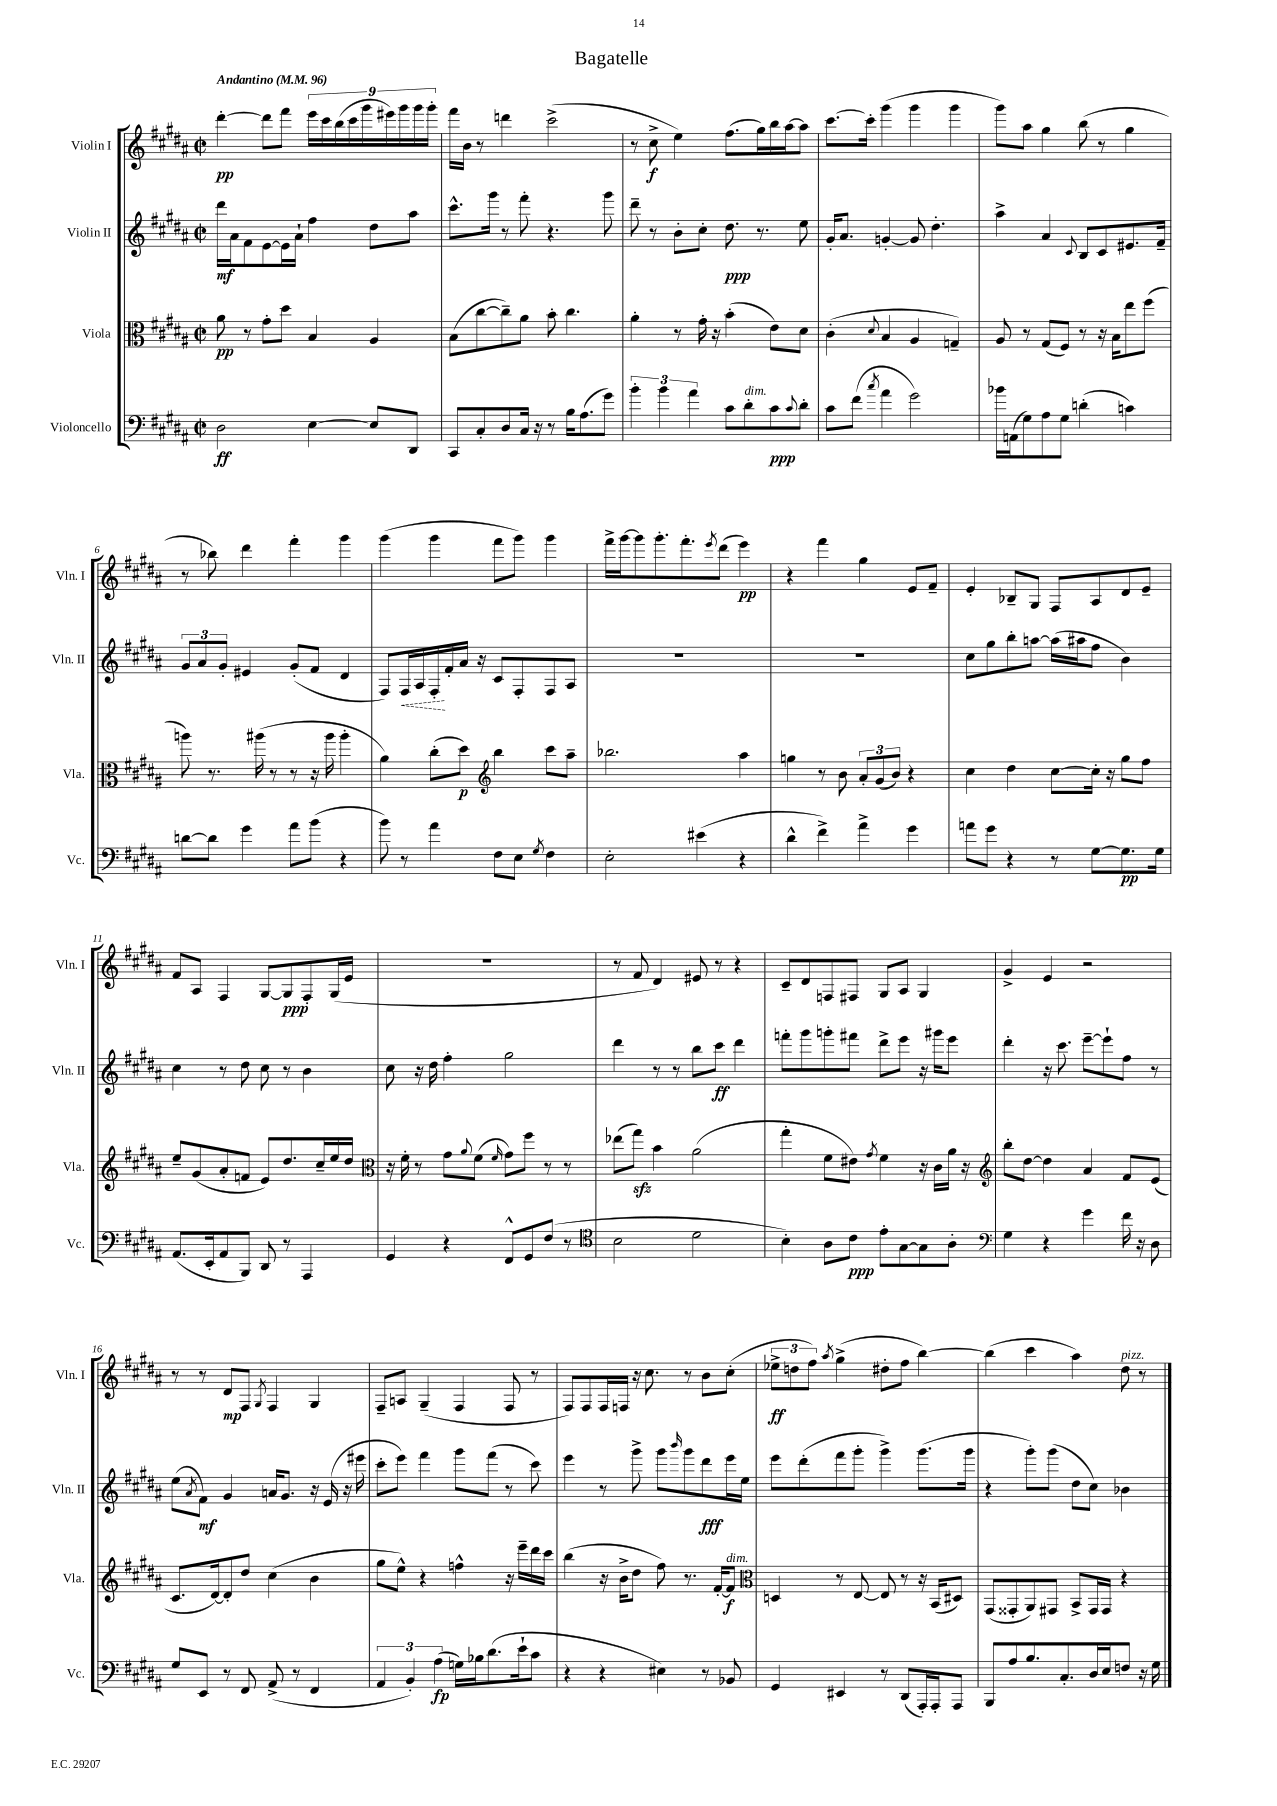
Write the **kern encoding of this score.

**kern	**kern	**kern	**kern
*staff4	*staff3	*staff2	*staff1
*clefF4	*clefC3	*clefG2	*clefG2
*k[f#c#g#d#a#]	*k[f#c#g#d#a#]	*k[f#c#g#d#a#]	*k[f#c#g#d#a#]
*M2/2	*M2/2	*M2/2	*M2/2
*met(c|)	*met(c|)	*met(c|)	*met(c|)
*MM96	*MM96	*MM96	*MM96
2D#\	8a#\	16ddd#\LL	[4ddd#'\
.	.	16a#\J	.
.	8r	8f#\	.
.	8g#'\L	[8e\	8ddd#\]L
.	8dd#\J	16e\]L	8fff#\J
.	.	16a#`\JJ	.
[4E\	4B/	4ff#\	18eee\LL
.	.	.	18ccc#\
.	.	.	(18bb\
.	.	.	18ccc#\
.	.	.	18ggg#\
8E/]L	4A#/	8dd#\L	.
.	.	.	18eee#\)
.	.	.	18ggg#\
8DD#/J	.	8aa#\J	.
.	.	.	18ggg#\
.	.	.	18ggg#'\JJ
=	=	=	=
8CC#/L	(8B\L	8.ccc#^^\L	16fff#\LL
.	.	.	16b\JJ
8C#'/	[8cc#\	.	8r
.	.	16ggg#\Jk	.
8D#/	8cc#~\])	8r	4ddd\
16C#/Jk	8a#\J	8fff#'\	.
16r	.	.	.
8r	8b'\	4.r	(2ccc#^\
16B\LK	4.cc#\	.	.
(8.A#\	.	.	.
8g#\J)	.	8ggg#\	.
=	=	=	=
6b'\	4a#'\	8ddd#~\	8r
.	.	8r	8cc#^\
6b\	.	.	.
.	8r	8b'\L	4ee\)
6a#\	.	.	.
.	16g#'\	8cc#'\J	.
.	16r	.	.
8c#\L	(4b'\	8.dd#\	(8.ff#\L
8d#'\	.	.	.
.	.	8.r	16gg#\L)
8c#\	8e\L)	.	16bb\
.	.	.	[16aa#\J
8qqc#/	.	.	.
8d#'\J	8d#\J	8ee\	8aa#\]J
=	=	=	=
8c#\L	(4c#'\	16g#'/LK	[8.ccc#\L
.	.	8.a#/J	.
(8f#\J	.	.	.
.	.	.	16ccc#'\]Jk
8qcc#/	8qqd#/	.	.
4a#\	4B/	[4g'/	(4ggg#\
2g#\)	4A#/	8g/]	4ggg#\
.	.	4.dd#'\	.
.	4G~/)	.	4ggg#\
=	=	=	=
16b-\LL	8A#/	4aa#^\	8ggg#\L)
(16AA\J	.	.	.
8G#\)	8r	.	8aa#\J
8A#\	(8G#/L	4a#/	4gg#\
8G#\J	8F#/J)	.	.
.	.	8qqc#/	.
(4d'\	8r	8B/L	(8bb\
.	16r	8c#/	8r
.	16B\LK	.	.
4c\)	8ee\	8.e#/	4gg#\
.	(8ff#\J	.	.
.	.	16f#~/Jk	.
=	=	=	=
[8d\L	8aa\)	12g#/L	8r
.	.	12a#/	.
8d\]J	8.r	.	8bb-\)
.	.	12g#'/J	.
4g#\	.	4e#/	4ddd#\
.	(16aa#\	.	.
.	8r	.	.
8a#\L	8r	(8g#'/L	4fff#'\
(8b\J	16r	8f#/J	.
.	16aa#\	.	.
4r	4aa#'\	4d#/	4ggg#\
=	=	=	=
8b\)	4a#\)	8F#/L)	(4ggg#\
8r	.	16F#/L	.
.	.	16A#/	.
4a#\	(8cc#'\L	16F#'/	4ggg#\
.	.	16f#'/	.
.	8dd#\J)	16a#/JJ	.
.	.	16r	.
*	*clefG2	*	*
8F#\L	4bb\	8c#/L	8fff#\L
8E\J	.	8F#'/	8ggg#\J)
8qG#/	.	.	.
4F#\	8ccc#\L	8F#/	4ggg#\
.	8aa#~\J	8A#/J	.
=	=	=	=
2E'\	2.bb-\	1r	16fff#^\LL
.	.	.	[16ggg#\J
.	.	.	8ggg#\]
.	.	.	8.ggg#'\
.	.	.	8.fff#'\
(4e#\	.	.	.
.	.	.	8qeee/
.	.	.	(8ddd#\J
4r	4aa#\	.	4eee\)
=	=	=	=
4d#^^\	4gg\	1r	4r
4f#^\)	8r	.	4fff#\
.	8b\	.	.
4a#^\	12a#'/L	.	4gg#\
.	(12g#/	.	.
.	12b/J)	.	.
4g#\	4r	.	8e/L
.	.	.	8f#~/J
=	=	=	=
8a\L	4cc#\	8cc#\L	4e'/
8g#\J	.	8gg#\	.
4r	4dd#\	8bb'\	8B-~/L
.	.	[8aa\J	8G#/J
8r	[8cc#\L	(16aa\]LL	8F#/L
.	.	16aa#\J	.
[8G#\L	16cc#'\]Jk	8ff#\J	8A#/
.	16r	.	.
8.G#\]	8gg#\L	4b\)	8d#/
.	8ff#\J	.	8e~/J
16G#\Jk	.	.	.
=	=	=	=
(8.AA#/L	8ee~/L	4cc#\	8f#/L
.	(8g#/	.	8A#/J
16EE'/k	.	.	.
8AA#/	8a#'/	8r	4F#/
8BBB/J)	8f/J	8dd#\	.
8DD#/	8e/L)	8cc#\	[8G#/L
8r	8.dd#/	8r	8G#/]
4AAA#/	.	4b\	8F#'/
.	16cc#~/L	.	.
.	16ee/	.	(16G#/L
.	16dd#/JJ	.	16e/JJ
=	=	=	=
*	*clefC3	*	*
4GG#/	16r	8cc#\	1r
.	16f#'\	.	.
.	8r	16r	.
.	.	16dd#\	.
4r	8g#\L	4ff#'\	.
.	8qqa#/	.	.
.	(8f#\J	.	.
.	16qqf#/	.	.
8FF#^^/L	8g#\L)	2gg#\	.
8GG#/	8ff#\J	.	.
(8F#/J	8r	.	.
8r	8r	.	.
=	=	=	=
*clefC4	*	*	*
2B\	(8ee-\L	4ddd#\	8r
.	8gg#\J)	.	8f#/
.	4b\	8r	4d#/)
.	.	8r	.
2d#\	(2a#\	8bb\L	8e#/
.	.	8ccc#\J	8r
.	.	4ddd#\	4r
=	=	=	=
4B'\)	4gg#'\	8fff'\L	8c#~/L
.	.	8ggg#\	8d#/
8A#\L	8f#\L	8ggg'\	8F/
8c#\J	8e#\J)	8fff#\J	8F#/J
.	8qg#/	.	.
8e'\L	4f#\	8ddd#^\L	8G#/L
[8G#\	.	8eee\J	8A#/J
8G#\]	16r	16r	4G#/
.	16c#\LL	16ggg#\LK	.
8A#'\J	16a#\JJ	8eee\J	.
.	16r	.	.
=	=	=	=
*clefF4	*clefG2	*	*
4G#\	8bb'\L	4ddd#'\	4g#^/
.	[8dd#\J	.	.
4r	4dd#\]	16r	4e/
.	.	8.ccc#\	.
4g#\	4a#/	[8eee~\L	2r
.	.	8eee`\]	.
16f#\	8f#/L	8ff#\J	.
16r	.	.	.
8D#\	(8e/J	8r	.
=	=	=	=
8G#/L	8.c#/L	(8ee\L	8r
.	.	8qa#/	.
8EE/J	.	8f#\J)	8r
.	[16d#/k)	.	.
8r	8d#'/]	4g#/	8d#/L
8FF#/	8dd#/J	.	8F#/J
.	.	.	8qG#/
(8AA#^/	(4cc#\	16a/LK	4F#/
.	.	8.g#/J	.
8r	.	.	.
4FF#/	4b\	16r	4G#/
.	.	(16e/	.
.	.	16r	.
.	.	16eee#\	.
=	=	=	=
6AA#/	8gg#\L	8ccc#'\L	8F#~/L
.	8ee^^\J)	8eee\J)	8A/J
6BB'/)	.	.	.
.	4r	4fff#\	(4G#~/
(6A#\	.	.	.
16G\LL)	4ff^^\	8ggg#\L	4F#/
16B-\J	.	.	.
(8.d#\	.	(8fff#\J	.
.	16r	8r	8F#/
16e`\k	16eee~\LL	.	.
8c#\J	16ddd#\	8ccc#\)	8r
.	16ccc#\JJ	.	.
=	=	=	=
4r	(4bb\	4eee\	8F#/L)
.	.	.	8F#/
4r	16r	8r	16F#/L
.	16b^\LK	.	16F/JJ
.	8dd#\J	8ggg#^\	16r
.	.	.	8.cc#\
4E#\)	8ff#\)	8ggg#\L	.
.	.	16qqbbb/	.
.	8.r	8ggg#\	8r
8r	.	8ddd#\	8b\L
.	[16f#'/LK	.	.
8BB-/	8f#/]J	16eee\L	(8cc#'\J
.	.	16ee\JJ	.
=	=	=	=
*	*clefC3	*	*
4GG#/	4D/	8eee\L	12ee-^\L
.	.	.	12dd\
.	.	(8ddd#'\	.
.	.	.	12ff#\J)
.	.	.	8qaa#/
4EE#/	8r	8fff#\	(4gg#^\
.	[8E/	8ggg#'\J	.
8r	8E/]	4ggg#^\)	8dd#'\L
(8DD#/L	8r	.	8ff#\J
16AAA#'/L)	16r	(8.ggg#\L	[4bb\)
16AAA#'/J	(16BB/LK	.	.
8AAA#/J	8D#/J)	.	.
.	.	16ggg#\Jk	.
=	=	=	=
8BBB/L	(8GG#/L	4r	(4bb\]
8A#/	8GG##'/	.	.
8.B/	8AA#/)	8ggg#'\L)	4ccc#\
.	8GG#/J	(8ggg#\J	.
8.C#'/	.	.	.
.	8BB^/L	8dd#\L	4aa#\)
16D#/L	16GG#/L	8cc#\J)	.
16E/J	16GG#/JJ	.	.
8F/J	4r	4b-\	8dd#\
16r	.	.	8r
16G#\	.	.	.
==	==	==	==
*-	*-	*-	*-
